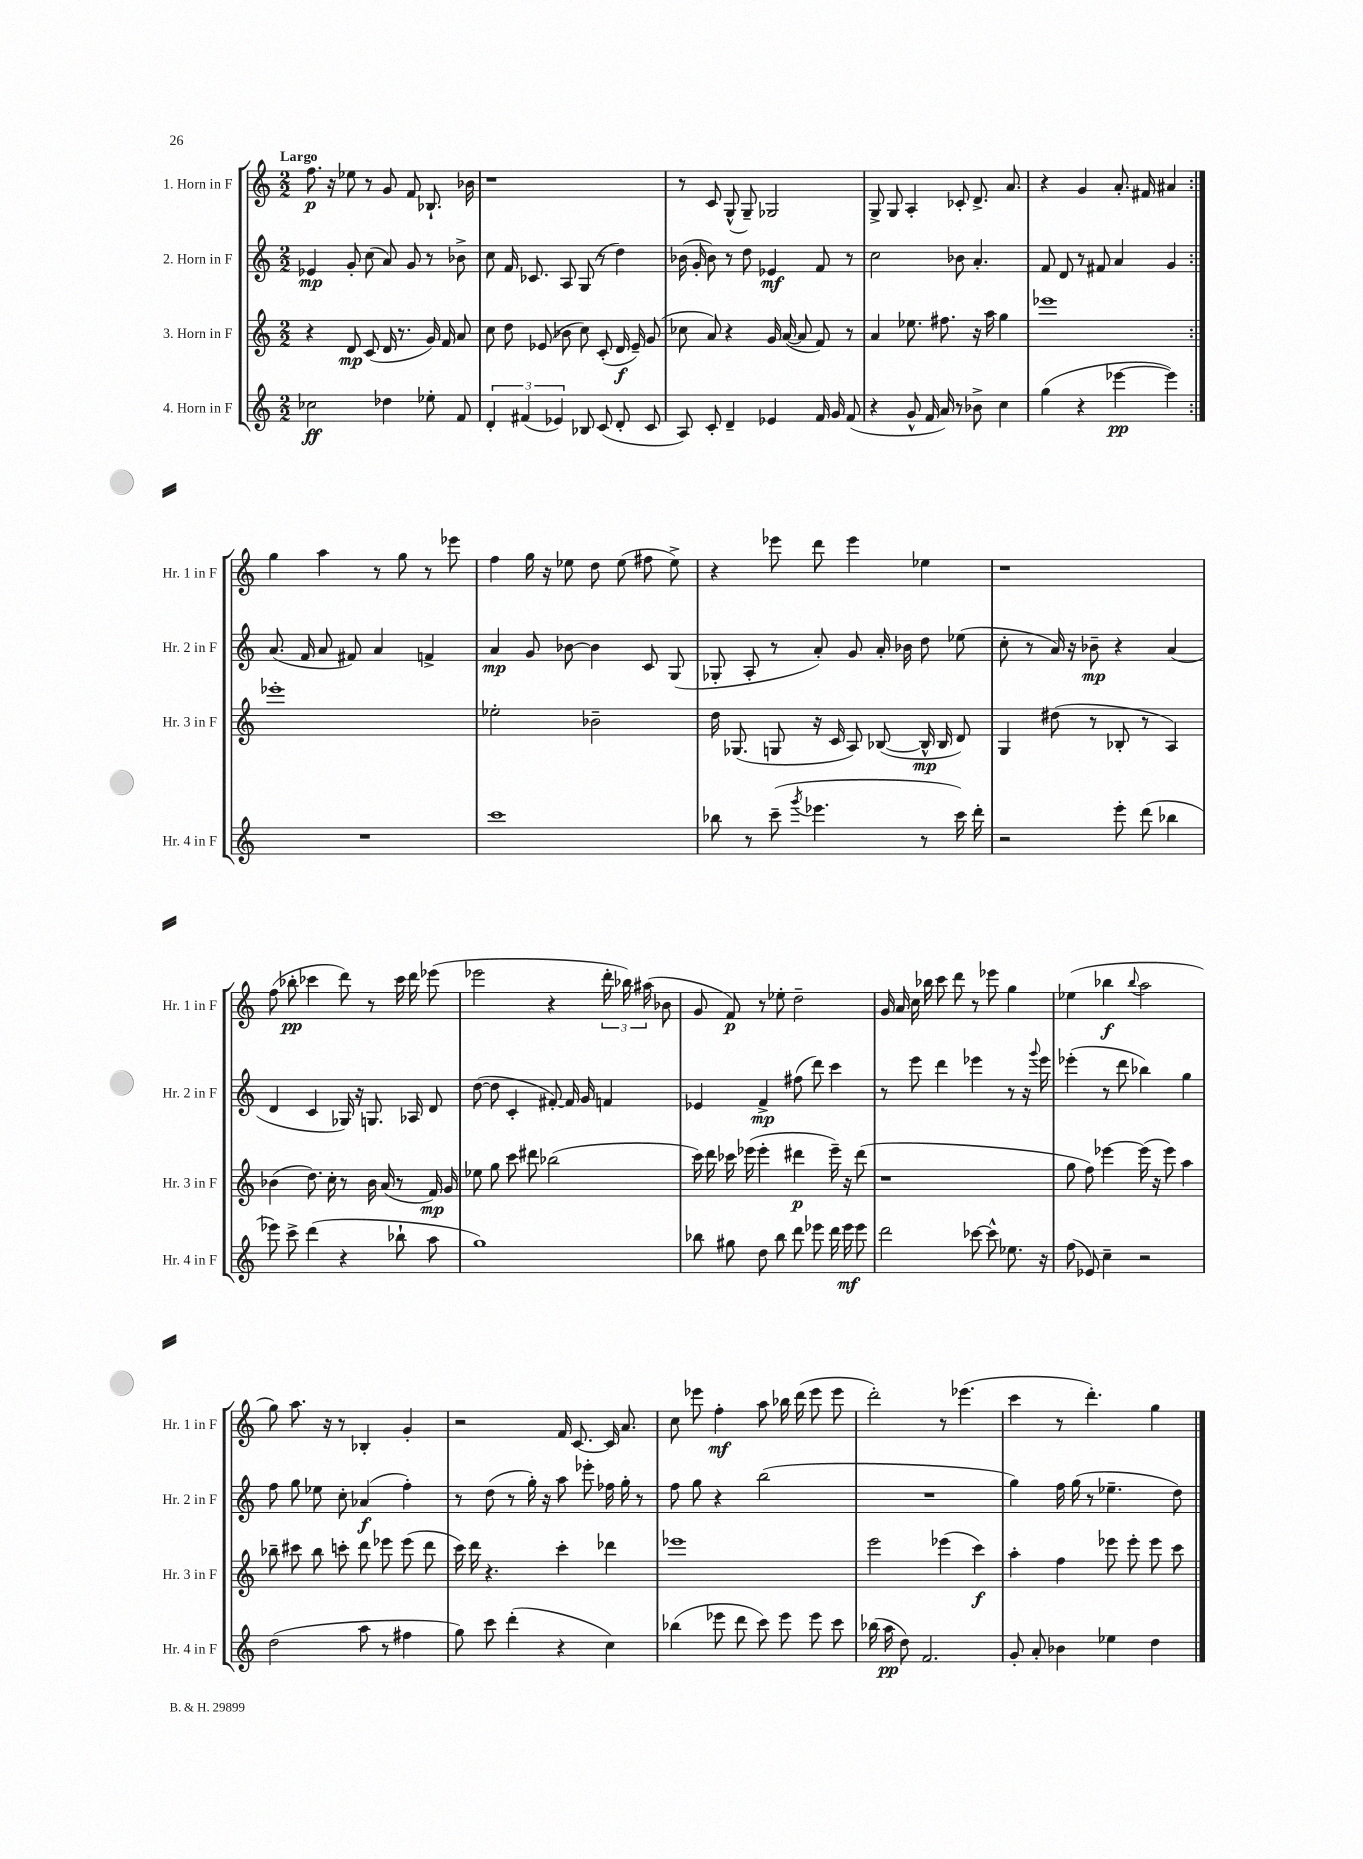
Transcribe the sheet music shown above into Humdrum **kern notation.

**kern	**kern	**kern	**kern
*staff4	*staff3	*staff2	*staff1
*clefG2	*clefG2	*clefG2	*clefG2
*k[]	*k[]	*k[]	*k[]
*M2/2	*M2/2	*M2/2	*M2/2
2cc-\	4r	4e-/	8.ff\
.	.	.	16r
.	8d/	8g'/	8ee-\
.	(8c/	(8cc\	8r
4dd-\	16d/	8a/)	8g/
.	8.r	.	.
.	.	8g/	8f/
8ee-'\	16g/)	8r	8.B-`/
.	16f/	.	.
8f/	8a/	8b-^\	.
.	.	.	16b-\
=	=	=	=
6d'/	8cc\	8cc\	1r
.	8dd\	16f/	.
(6f#/	.	.	.
.	.	8.c-/	.
.	(8e-/	.	.
6e-/)	.	.	.
.	8b-\	8A/	.
8B-/	8cc\)	(8G/	.
(8c/	(8c'/	8r	.
8d'/	16d/	4dd\)	.
.	16e-~/)	.	.
8c/	(8g/	.	.
=	=	=	=
8A/)	8cc-\	(16b-\	8r
.	.	16g'/	.
8c'/	8a/)	8b-\)	8c/
4d~/	4r	8r	(8G^^/
.	.	8dd\	8G~/)
4e-/	16g/	4e-/	2G-/
.	([16a/	.	.
.	8a/]	.	.
16f/	8f/)	8f/	.
16g/	.	.	.
(8f/	8r	8r	.
=	=	=	=
4r	4a/	2cc\	8G^/
.	.	.	8G/
8g^^/	8.ee-\	.	4A'/
16f/	.	.	.
16a/)	8.ff#\	.	.
8r	.	8b-\	8c-'/
8b-^\	16r	4.a'/	8.d^/
.	16aa\	.	.
4cc\	4gg\	.	.
.	.	.	8.a/
=	=	=	=
(4gg\	1eee-	8f/	4r
.	.	8d/	.
4r	.	8r	4g/
.	.	8f#/	.
[4eee-\	.	4a/	8.a'/
.	.	.	16f#/
4eee-\])	.	4g/	4a#/
=:|!	=:|!	=:|!	=:|!
1r	1eee-'	(8.a/	4gg\
.	.	16f/	.
.	.	8a/	4aa\
.	.	8f#/)	.
.	.	4a/	8r
.	.	.	8gg\
.	.	4f^/	8r
.	.	.	8eee-\
=	=	=	=
1ccc	2ee-'\	4a/	4ff\
.	.	8g/	16gg\
.	.	.	16r
.	.	[8b-\	8ee-\
.	2b-~\	4b-\]	8dd\
.	.	.	(8ee-\
.	.	8c/	8ff#\
.	.	(8G/	8ee-^\)
=	=	=	=
8bb-\	16dd\	8G-'/	4r
.	(8.G-/	.	.
8r	.	8A'/	.
(8ccc~\	8G/	8r	8eee-\
8qggg/	.	.	.
4.eee-\	16r	8a'/)	8ddd\
.	16c/	.	.
.	8A/)	8g/	4eee-\
.	([8B-/	16a'/	.
.	.	16b-\	.
8r	16B-^^/]	8dd\	4ee-\
.	16B-/	.	.
16ccc\)	8d/)	(8ee-\	.
16ddd'\	.	.	.
=	=	=	=
2r	4G/	8cc'\	1r
.	.	8r	.
.	(8dd#\	16a/)	.
.	.	16r	.
.	8r	8b-~\	.
8eee'\	8B-'/	4r	.
(8ddd\	8r	.	.
4bb-\	4A/)	(4a/	.
=	=	=	=
8eee-\)	(4b-\	4d/	(8ff\
8ccc^\	.	.	8bb-'\
(4ddd\	8.dd\)	4c/	4ccc-\
.	16cc'\	.	.
4r	8r	16G-/)	8ddd\)
.	.	16r	.
.	16b-\	8.G/	8r
.	(16a/	.	.
8bb-`\	8r	.	16ccc-\
.	.	16A-/	16ddd\
8aa\	16f/)	8d/	(8eee-\
.	16g/	.	.
=	=	=	=
1gg)	8ee-\	([8dd\	2eee-\
.	8gg\	8dd\]	.
.	8ccc\	4c'/	.
.	8ddd#\	.	.
.	(2bb-\	[8f#'/)	4r
.	.	16f#/]	.
.	.	16g/	.
.	.	4f/	24ddd'\
.	.	.	24bb-\)
.	.	.	(24aa#\
.	.	.	8b-\
=	=	=	=
8bb-\	16ccc\)	4e-/	8g/
.	16ddd\	.	.
8gg#\	16ccc-\	.	8f/)
.	(16eee-\	.	.
8dd\	4eee-'\	4f^/	8r
8bb-\	.	.	8ee-'\
8ddd\	4ddd#\	(8ff#\	2dd~\
8eee-\	.	8ddd\)	.
16ddd\	16eee-~\)	4ccc\	.
16eee-\	16r	.	.
8eee-\	(8ddd#\	.	.
=	=	=	=
2ddd\	1r	8r	16g/
.	.	.	16a/
.	.	8eee\	16cc\
.	.	.	16bb-\
.	.	4ddd\	8ccc\
.	.	.	8ddd\
[8ccc-\	.	4eee-\	8r
8ccc-^^\]	.	.	8eee-\
8.ee-\	.	8r	4gg\
.	.	16r	.
.	.	8qqggg/	.
16r	.	16eee-\	.
=	=	=	=
(8ff\	8gg\	(4eee-'\	(4ee-\
8e-/)	8ff\)	.	.
4cc~\	[4eee-\	8r	4bb-\
.	.	8ddd\	.
.	.	.	8qqbb-/
2r	(16eee-\]	4bb-\)	2aa\
.	16r	.	.
.	8eee-\)	.	.
.	4aa\	4gg\	.
=	=	=	=
(2dd\	8bb-~\	8ff\	8gg\)
.	8ccc#\	8gg\	8.aa\
.	8bb-\	8ee-\	.
.	.	.	16r
.	8ccc'\	8cc'\	8r
8aa\	8ddd\	(4a-/	4B-'/
8r	8eee-\	.	.
4ff#\	(8eee-\	4ff'\)	4g'/
.	8ddd\	.	.
=	=	=	=
8gg\)	16ccc\)	8r	2r
.	16ddd\	.	.
8ccc\	4.r	(8dd\	.
(4ddd'\	.	8r	.
.	.	16gg'\)	.
.	.	16r	.
4r	4ccc'\	8aa\	16f/
.	.	.	[8.c/
.	.	8eee-'\	.
4cc\)	4ddd-\	16ff-\	16c/]
.	.	16gg'\	8.a/
.	.	8r	.
=	=	=	=
(4bb-\	1eee-	8ff\	8cc\
.	.	8gg\	8eee-\
8eee-\	.	4r	4ff'\
8ddd\	.	.	.
8ccc\)	.	(2bb\	8aa\
8eee-\	.	.	16bb-\
.	.	.	(16ddd\
8eee-\	.	.	8eee-\
8ccc\	.	.	8eee-\
=	=	=	=
(16bb-\	2eee\	1r	2ddd'\)
16aa\	.	.	.
8dd\)	.	.	.
2.f/	.	.	.
.	(4eee-\	.	8r
.	.	.	(4.eee-\
.	4ccc\)	.	.
=	=	=	=
8g'/	4aa'\	4gg\)	4ccc\
8a'/	.	.	.
4b-\	4ff\	16ff\	8r
.	.	(16gg\	.
.	.	8r	4.ddd'\)
4ee-\	8eee-\	4.ee-~\	.
.	8eee-'\	.	.
4dd\	8eee-\	.	4gg\
.	8ccc\	8dd\)	.
==	==	==	==
*-	*-	*-	*-
